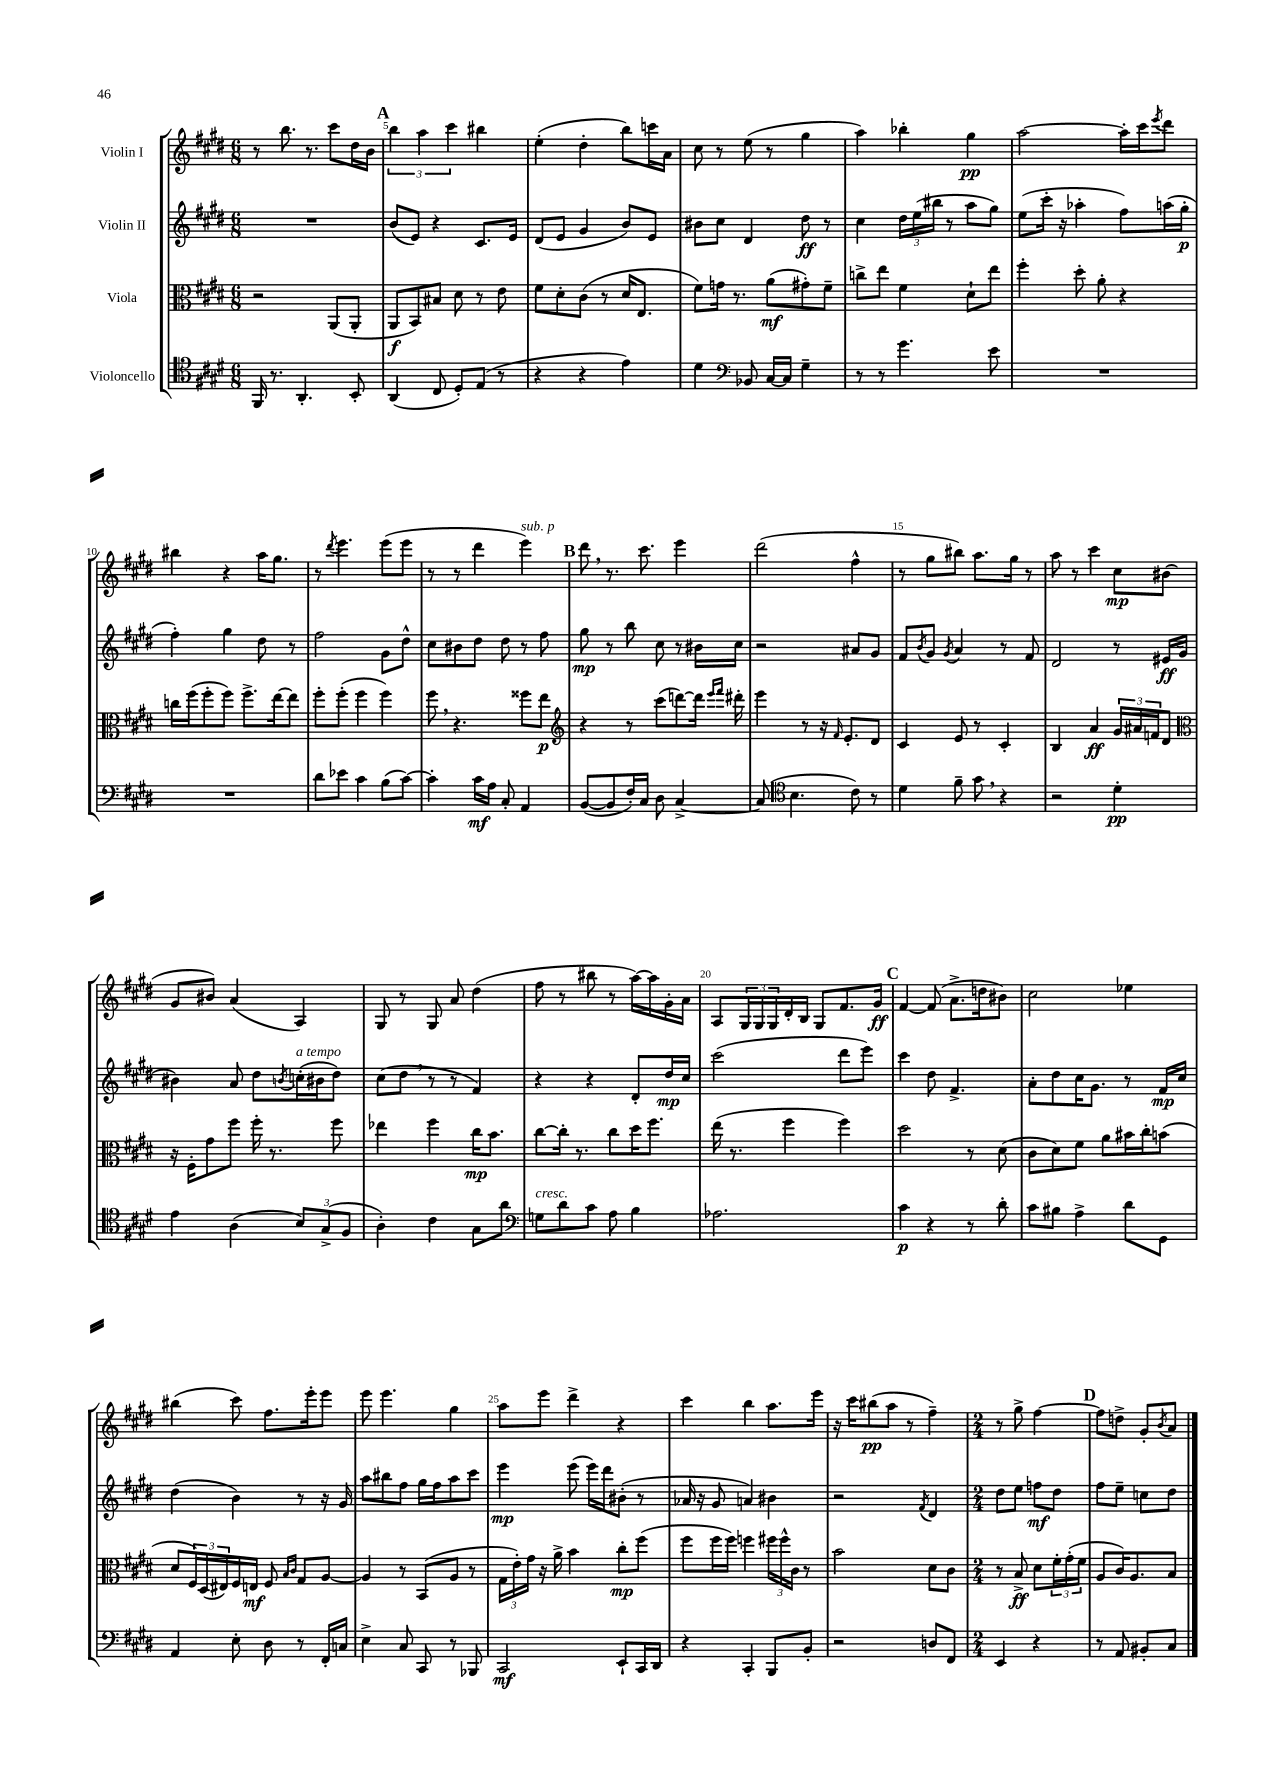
<<
\new StaffGroup <<
\new Staff = "s0" \with { instrumentName = "Violin I" } {
    \clef treble \key e \major \numericTimeSignature \time 6/8
    r8 b''8. r8. cis'''8 dis''16 b'16 |
    \mark \markup { \bold "A" } \tuplet 3/2 { b''4 a''4 cis'''4 } bis''4 |
    e''4-.( dis''4-. b''8) c'''16 a'16 |
    cis''8 r8 e''8( r8 gis''4 |
    a''4) bes''4-. gis''4\pp |
    a''2~ a''16-. cis'''16 \acciaccatura { e'''8 } dis'''8 |
    bis''4 r4 a''16 gis''8. |
    r8 \acciaccatura { dis'''8 } e'''4. e'''8( e'''8 |
    r8 r8 dis'''4 e'''4^\markup { \italic "sub. p" }) |
    \mark \markup { \bold "B" } dis'''8 \breathe r8. cis'''8. e'''4 |
    dis'''2( fis''4-^ |
    r8 gis''8 bis''8) a''8. gis''16 r8 |
    a''8 r8 cis'''4 cis''8\mp bis'8( |
    gis'8 bis'8) a'4( a4) |
    gis8 r8 gis8 a'8 dis''4( |
    fis''8 r8 bis''8 r8 a''16~) a''16 gis'16-. a'16 |
    a8 \tuplet 3/2 { gis16 gis16 gis16 } dis'16-. b16 gis8 fis'8. gis'16\ff |
    \mark \markup { \bold "C" } fis'4~ fis'8( a'8.-> d''16 bis'8) |
    cis''2 ees''4 |
    bis''4( cis'''8) fis''8. e'''16-. e'''8 |
    e'''8 e'''4. gis''4 |
    a''8 e'''8 dis'''4-> r4 |
    cis'''4 b''4 a''8. e'''16 |
    r16 cis'''16 bis''8\pp( a''8 r8 fis''4--) |
    \numericTimeSignature \time 2/4 r8 gis''8-> fis''4~ |
    \mark \markup { \bold "D" } fis''8 d''8-> gis'8-. \acciaccatura { b'8 } a'8 \bar "|." |
}
\new Staff = "s1" \with { instrumentName = "Violin II" } {
    \clef treble \key e \major \numericTimeSignature \time 6/8
    R2. |
    \mark \markup { \bold "A" } b'8( e'8) r4 cis'8. e'16 |
    dis'8( e'8 gis'4 b'8) e'8 |
    bis'8 cis''8 dis'4 dis''8\ff r8 |
    cis''4 \tuplet 3/2 { dis''16 e''16( bis''16 } r8 a''8 gis''8) |
    e''8( cis'''16-. r16 aes''4-. fis''8) a''16( gis''16-.\p |
    fis''4-.) gis''4 dis''8 r8 |
    fis''2 gis'8 dis''8-^ |
    cis''8 bis'8 dis''8 dis''8 r8 fis''8 |
    \mark \markup { \bold "B" } gis''8\mp r8 b''8 cis''8 r8 bis'16 cis''16 |
    r2 ais'8 gis'8 |
    fis'8 \acciaccatura { b'8 } gis'8 \acciaccatura { gis'8 } a'4 r8 fis'8 |
    dis'2 r8 eis'16\ff gis'16( |
    bis'4) a'8 dis''8 \acciaccatura { b'8 } c''16-.^\markup { \italic "a tempo" }( bis'16 dis''8) |
    cis''8( dis''8 \breathe r8 r8 fis'4) |
    r4 r4 dis'8-. dis''16\mp cis''16 |
    cis'''2( dis'''8 e'''8) |
    \mark \markup { \bold "C" } cis'''4 dis''8 fis'4.-> |
    a'8-. dis''8 cis''16 gis'8. r8 fis'16\mp cis''16 |
    dis''4( b'4) r8 r16 gis'16 |
    a''8 bis''8 fis''8 gis''16 fis''16 a''8 cis'''8 |
    e'''4\mp e'''8( e'''16) dis'''16 bis'8-.( r8 |
    aes'16 r16 gis'8 a'4) bis'4 |
    r2 \acciaccatura { fis'8 } dis'4 |
    \numericTimeSignature \time 2/4 dis''8 e''8 f''8\mf dis''8 |
    \mark \markup { \bold "D" } fis''8 e''8-- c''8 dis''8 \bar "|." |
}
\new Staff = "s2" \with { instrumentName = "Viola" } {
    \clef alto \key e \major \numericTimeSignature \time 6/8
    r2 a,8( a,8-. |
    \mark \markup { \bold "A" } a,8\f b,8) bis8 dis'8 r8 e'8 |
    fis'8 dis'8-. cis'8( r8 dis'16 e8. |
    fis'8) g'16 r8. a'8\mf( gis'8-.) fis'8-- |
    c''8-> e''8 fis'4 dis'8-! e''8 |
    fis''4-. dis''8-. a'8-. r4 |
    c''16 fis''16( fis''8-. fis''8) fis''8.-> e''16~ e''8 |
    fis''8-. fis''8-.( fis''4 fis''4) |
    fis''8 \breathe r4. fisis''8 e''8\p |
    \mark \markup { \bold "B" } \clef treble r4 r8 cis'''8( d'''8~) d'''16 \grace { e'''16 fis'''16 } dis'''16-. |
    e'''4 r8 r16 \grace { fis'16 } e'8.-. dis'8 |
    cis'4 e'8 r8 cis'4-. |
    b4 a'4\ff \tuplet 3/2 { gis'16 ais'16 f'16 } dis'8 |
    \clef alto r16 fis16-. gis'8 fis''8 fis''16-. r8. fis''8 |
    ees''4 fis''4 cis''16\mp b'8. |
    cis''8~ cis''16-. r8. cis''8 dis''16 fis''8. |
    e''16( r8. fis''4 fis''4) |
    \mark \markup { \bold "C" } dis''2 r8 dis'8( |
    cis'8 dis'8) fis'8 a'8 bis'16 cis''16-. b'8( |
    dis'8 \tuplet 3/2 { fis16) dis16( eis16) } fis16 e16\mf fis8 \grace { b16 cis'16 } gis8 a8~ |
    a4 r8 b,8( a8 r8 |
    \tuplet 3/2 { gis16 e'16-.) gis'16 } r16 a'16-> b'4 cis''8-.\mp fis''8( |
    fis''8 fis''16 fis''16) f''4 \tuplet 3/2 { fis''16 fis''16-^ cis'16 } r8 |
    b'2 dis'8 cis'8 |
    \numericTimeSignature \time 2/4 r8 b8->\ff dis'8 \tuplet 3/2 { fis'16-. gis'16-.( fis'16 } |
    \mark \markup { \bold "D" } a8 cis'16) a8. b8 \bar "|." |
}
\new Staff = "s3" \with { instrumentName = "Violoncello" } {
    \clef tenor \key e \major \numericTimeSignature \time 6/8
    fis,16 r8. a,4.-. b,8-. |
    \mark \markup { \bold "A" } a,4( cis8 dis8-.) e8( r8 |
    r4 r4 e'4) |
    dis'4 \clef bass bes,8 cis16~ cis16 gis4-- |
    r8 r8 gis'4. e'8 |
    R2. |
    R2. |
    dis'8 ees'8 cis'4 b8( cis'8~) |
    cis'4-. cis'16\mf a16 cis8-. a,4 |
    \mark \markup { \bold "B" } b,8~( b,8 fis16-.) cis16 dis8 cis4~-> |
    cis8( \clef tenor b4. cis'8) r8 |
    dis'4 fis'8-- gis'8 \breathe r4 |
    r2 dis'4-.\pp |
    e'4 a4( \tuplet 3/2 { b8) gis8->( fis8 } |
    a4-.) cis'4 gis8 a'8 |
    \clef bass g8^\markup { \italic "cresc." } dis'8 cis'8 a8 b4 |
    aes2. |
    \mark \markup { \bold "C" } cis'4\p r4 r8 dis'8-. |
    cis'8 bis8 a4-> dis'8 gis,8 |
    a,4 e8-. dis8 r8 fis,16-. c16 |
    e4-> cis8 cis,8 r8 bes,,8 |
    cis,2\mf e,8-! cis,16 dis,16 |
    r4 cis,4-. b,,8 b,8-. |
    r2 d8 fis,8 |
    \numericTimeSignature \time 2/4 e,4 r4 |
    \mark \markup { \bold "D" } r8 a,8 bis,8-. cis8 \bar "|." |
}
>>
>>
\layout { \context { \Score currentBarNumber = #4 \override BarNumber.break-visibility = ##(#f #t #t) barNumberVisibility = #(every-nth-bar-number-visible 5) } }
